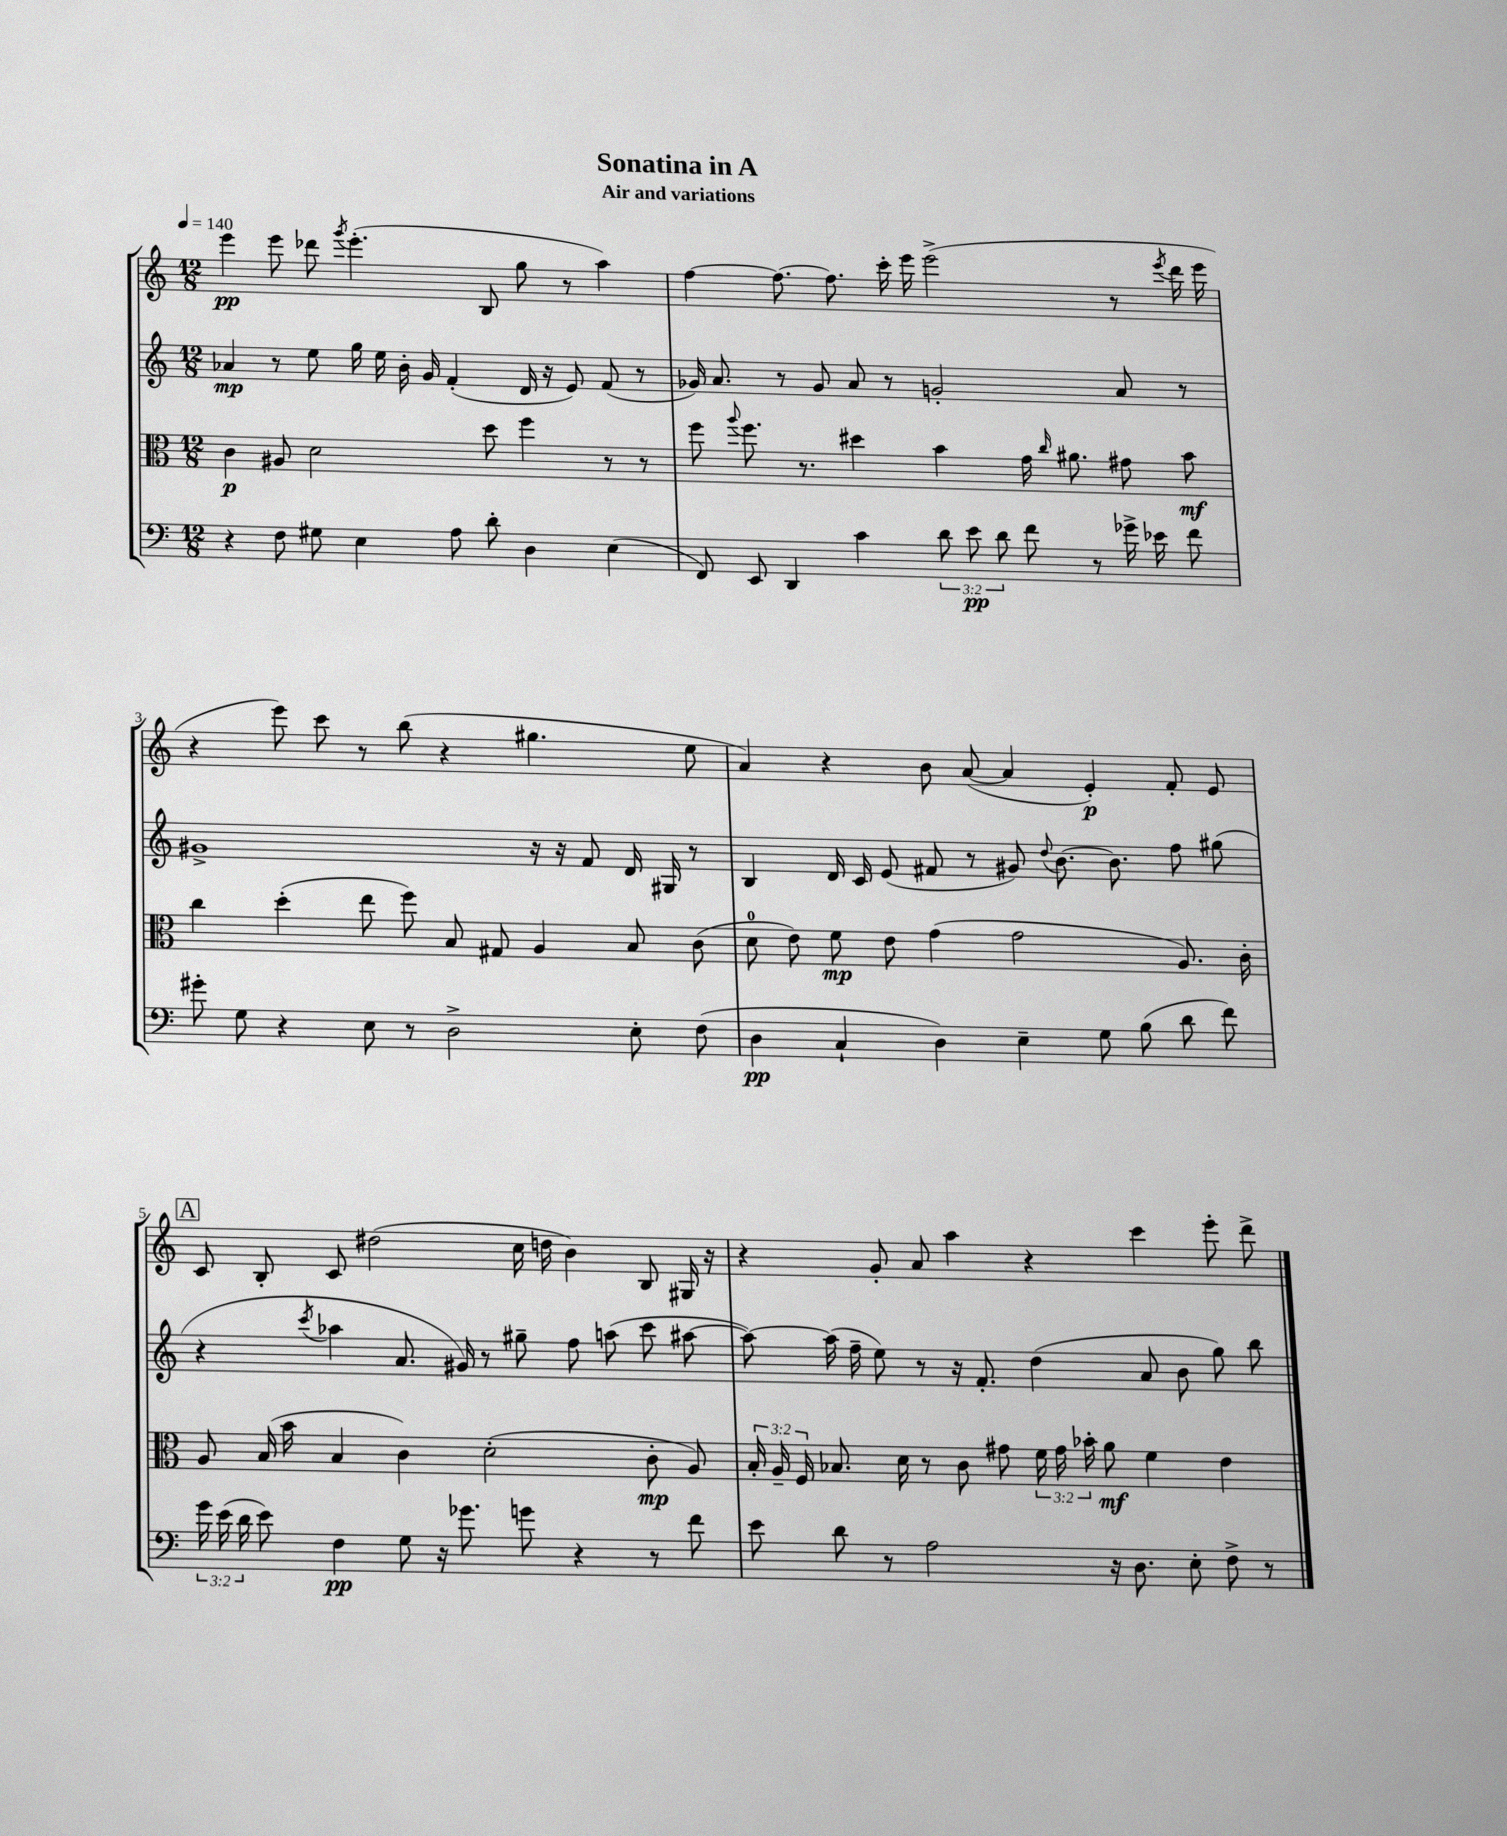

**kern	**kern	**kern	**kern
*staff4	*staff3	*staff2	*staff1
*clefF4	*clefC3	*clefG2	*clefG2
*k[]	*k[]	*k[]	*k[]
*M12/8	*M12/8	*M12/8	*M12/8
*MM140	*MM140	*MM140	*MM140
4r	4c	4a-	4eee
8F	8A#	8r	8eee
8G#	2d	8ee	8ddd-
.	.	.	8qggg
4E	.	16gg	(4.eee'
.	.	16ee	.
.	.	16b'	.
.	.	16g	.
8A	.	(4f'	.
8d'	8dd	.	8B
4D	4ff	16d	8gg
.	.	16r	.
.	.	8e)	8r
(4E	8r	(8f	4aa)
.	8r	8r	.
=	=	=	=
8FF)	8ff	16g-)	[4ff
.	.	8.a	.
.	8qqaa	.	.
8EE	8.ff	.	.
4DD	.	8r	8.ff_
.	8.r	.	.
.	.	8g-	.
.	.	.	8.ff]
4c	4dd#	8a	.
.	.	8r	16ccc'
.	.	.	16eee
12d	4b	2g'	(2eee^
12e	.	.	.
12d	.	.	.
8f	16g	.	.
.	16qqcc	.	.
.	8.a#	.	.
8r	.	.	.
16g-^	8g#	8a	8r
16e-	.	.	.
.	.	.	8qeee
8f	8b	8r	16ddd
.	.	.	16eee
=	=	=	=
8g#'	4cc	1g#^	4r
8G	.	.	.
4r	(4dd'	.	8eee)
.	.	.	8ccc
8E	8ee	.	8r
8r	8ff)	.	(8bb
2D^	8B	.	4r
.	8G#	.	.
.	4A	16r	4.gg#
.	.	16r	.
.	.	8f	.
8E'	8B	16d	.
.	.	16G#	.
(8F	(8c	8r	8ee
=	=	=	=
4D	8d	4B	4a)
.	8e)	.	.
4C`	8f	16d	4r
.	.	16c	.
.	8e	(8e	.
4D)	(4g	8f#	8b
.	.	8r	([8a
4E~	2g	8g#)	4a]
.	.	8qqdd	.
.	.	[8.b	.
8G	.	.	4e')
.	.	8.b]	.
(8B	.	.	.
8d	8.A)	8ff	8f'
8f)	.	(8gg#	8e
.	16c'	.	.
=	=	=	=
24g	8A	4r	8c
(24e	.	.	.
24d	.	.	.
8e)	(16B	.	8B'
.	16b	.	.
.	.	8qccc	.
4F	4B	4aa-	8c
.	.	.	(2dd#
8G	4c)	8.a	.
16r	.	.	.
8.g-	.	16g#)	.
.	(2d'	8r	.
8g	.	8gg#~	16cc
.	.	.	16dd
4r	.	8ff	4b)
.	.	(8aa	.
8r	8c'	8ccc	8B
8f	8A)	[8aa#	16G#
.	.	.	16r
=	=	=	=
8e	24B'	8aa#_)	4r
.	24A~	.	.
.	24F	.	.
8d	8.B-	(16aa#]	.
.	.	16ff~	.
8r	.	8ee)	8g'
.	16d	.	.
2A	8r	8r	8a
.	8c	16r	4aa
.	.	8.f'	.
.	8g#	.	.
.	24f	(4dd	4r
.	24g#	.	.
.	24b-'	.	.
16r	8a	.	.
8.D	.	.	.
.	4f	8a	4ccc
8E'	.	8b	.
8F^	4e	8gg)	8eee'
8r	.	8bb	8ddd^
==	==	==	==
*-	*-	*-	*-
